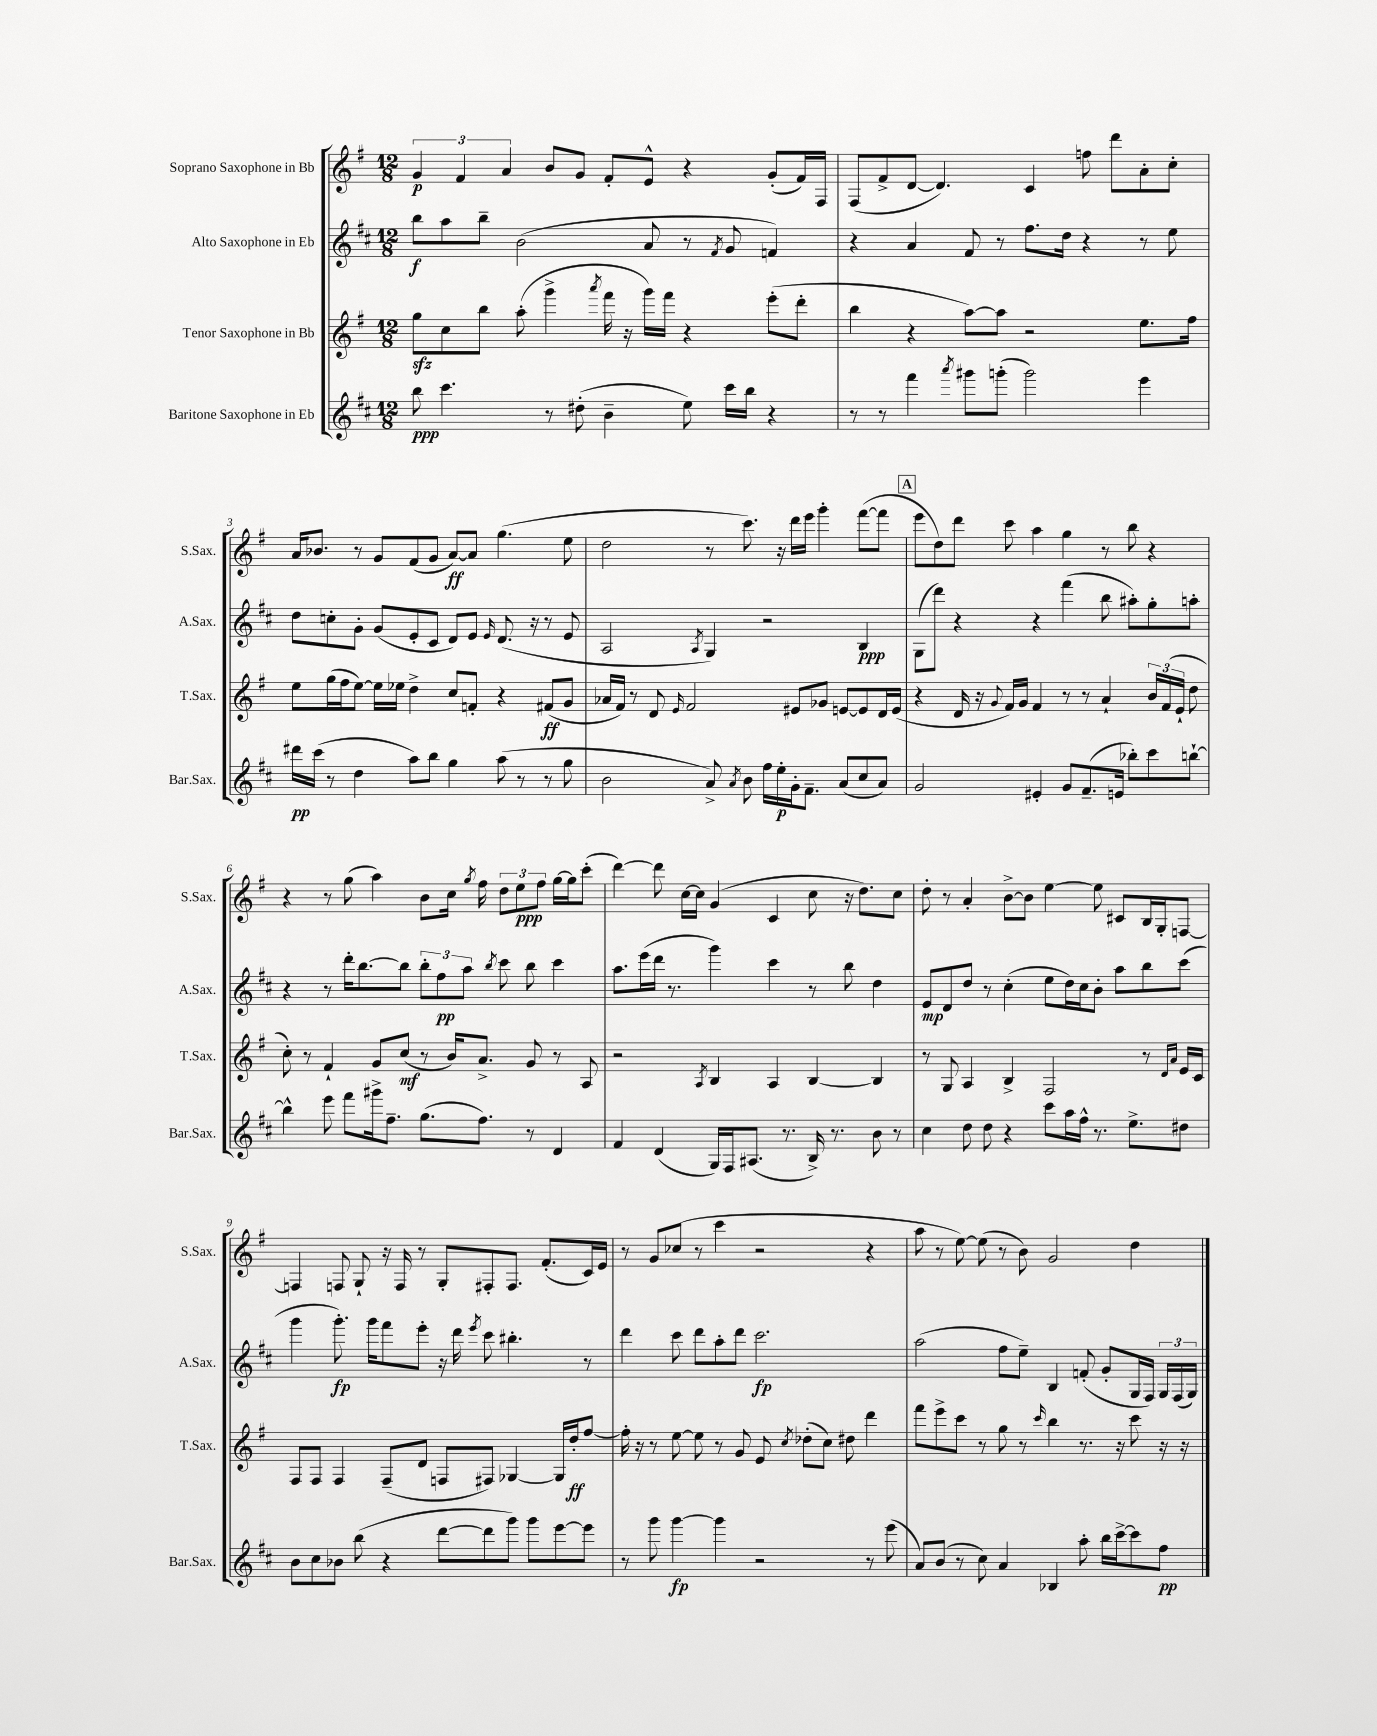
<<
\new StaffGroup <<
\new Staff = "s0" \with { instrumentName = "Soprano Saxophone in Bb" shortInstrumentName = "S.Sax." } {
    \clef treble \key g \major \numericTimeSignature \time 12/8
    \autoBeamOff \tuplet 3/2 { g'4\p fis'4 a'4 } b'8[ g'8] fis'8[-. e'8]-^ r4 g'8[-.( fis'16) fis16] |
    fis8[( fis'8-> d'8]~ d'4.) c'4 f''8 d'''8[ a'8-. c''8]-. |
    a'16[ bes'8.] r8 g'8[ fis'8( g'8] a'8[~\ff) a'8] g''4.( e''8 |
    d''2 r8 c'''8.) r16 d'''16[ e'''16] g'''4-. fis'''8[~( fis'''8] |
    \mark \markup { \box "A" } e'''8[ d''8) d'''8] c'''8 a''4 g''4 r8 b''8 r4 |
    r4 r8 g''8( a''4) b'8[ c''16] \acciaccatura { g''8 } fis''16 \tuplet 3/2 { d''8[ e''8\ppp fis''8] } g''16[~ g''16 c'''8]-.( |
    d'''4~) d'''8 c''16[~ c''16] g'4( c'4 c''8 r16 d''8.[) c''8] |
    d''8-. r8 a'4-. b'8[~-> b'8] e''4~ e''8 cis'8[ b16 g16-. f8]~ |
    f4 f8 g8-! r16 f16 r8 g8[-. fis8-. fis8.] fis'8.[-.( c'16) e'16] |
    r8 g'8[ ces''8]( r8 c'''4 r2 r4 |
    a''8 r8 e''8~) e''8( r8 b'8) g'2 d''4 \bar "|." |
}
\new Staff = "s1" \with { instrumentName = "Alto Saxophone in Eb" shortInstrumentName = "A.Sax." } {
    \clef treble \key d \major \numericTimeSignature \time 12/8
    \autoBeamOff b''8[\f a''8 b''8]-- b'2( a'8 r8 \acciaccatura { fis'8 } g'8 f'4) |
    r4 a'4 fis'8 r8 fis''8.[ d''16] r4 r8 e''8 |
    d''8[ c''8-. g'8]-. g'8[( e'8-. cis'8] d'8[) e'8] \grace { e'16 } d'8.( r16 r8 e'8 |
    a2 \acciaccatura { a8 } g4) r2 b4\ppp |
    \mark \markup { \box "A" } g8[( d'''8]) r4 r4 fis'''4( b''8 ais''8[-.) g''8-. a''8]-. |
    r4 r8 d'''16[-. b''8.~ b''8] \tuplet 3/2 { b''8[-. fis''8\pp a''8] } \acciaccatura { b''8 } cis'''8 b''8 cis'''4 |
    a''8.[ e'''16( d'''16] r8. g'''4) cis'''4 r8 b''8 d''4 |
    e'8[\mp d'8 d''8] r8 cis''4-.( e''8[ d''16) cis''16 b'8]-. a''8[ b''8 cis'''8]( |
    g'''4 g'''8.-.\fp) g'''16[ fis'''8 e'''8]-. r16 d'''16 \acciaccatura { e'''8 } cis'''8 bis''4.-. r8 |
    d'''4 cis'''8 d'''8[ a''8-. d'''8] cis'''2.\fp |
    a''2( fis''8[ e''8]--) b4 f'8-.( g'8[-. g16 fis16]) \tuplet 3/2 { g16[ fis16( g16]) } \bar "|." |
}
\new Staff = "s2" \with { instrumentName = "Tenor Saxophone in Bb" shortInstrumentName = "T.Sax." } {
    \clef treble \key g \major \numericTimeSignature \time 12/8
    \autoBeamOff g''8[\sfz c''8 b''8] a''8-.( g'''4-> \acciaccatura { a'''8 } fis'''16 r16 g'''16[) fis'''16] r4 e'''8[-.( d'''8]-. |
    b''4 r4 a''8[~) a''8] r2 e''8.[ fis''16] |
    e''8[ g''16( fis''16 e''8]~) e''16[ ees''16] d''4-> c''8[ f'8]-. r4 fis'8[\ff( g'8] |
    aes'16[ fis'16]) r8 d'8 \grace { e'16 } fis'2 eis'8[ ges'8] e'8[~ e'8 d'16 e'16]( |
    \mark \markup { \box "A" } r4 d'16 r16 \appoggiatura { g'8 } fis'16[) g'16] fis'4 r8 r8 a'4-! \tuplet 3/2 { b'16[ fis'16( e'16]-! } d''8 |
    c''8-.) r8 fis'4-! g'8[ c''8]\mf( r8 b'16[) a'8.]-> g'8 r8 a8 |
    r2 \acciaccatura { a8 } b4 a4 b4~ b4 |
    r8 g8 a4 b4-> fis2 r8 \grace { d'16[ a'16] } e'16[ c'16] |
    fis8[ fis8] fis4 fis8[--( d'8] f8[ fis8]) ges4~ ges16[ d''16-.\ff fis''8]~ |
    fis''16-. r16 r8 e''8~ e''8 r8 g'8 e'8 \acciaccatura { c''8 } des''8[-.( c''8]) dis''8 d'''4 |
    fis'''8[ e'''8-> c'''8] r8 g''8 r8 \grace { c'''16 } b''4 r8. r16 c'''8 r16 r16 \bar "|." |
}
\new Staff = "s3" \with { instrumentName = "Baritone Saxophone in Eb" shortInstrumentName = "Bar.Sax." } {
    \clef treble \key d \major \numericTimeSignature \time 12/8
    \autoBeamOff b''8\ppp cis'''4. r8 dis''8-.( b'4-- e''8) cis'''16[ b''16] r4 |
    r8 r8 fis'''4 \acciaccatura { a'''8 } gis'''8[ g'''8]-.( g'''2) e'''4 |
    dis'''16[\pp cis'''16]( r8 d''4 a''8[) b''8] g''4 a''8( r8 r8 g''8 |
    b'2 a'8->) \acciaccatura { a'8 } b'8 fis''16[ e''16-.\p g'16-. fis'8.]-- a'8[( cis''8 a'8]) |
    \mark \markup { \box "A" } g'2 eis'4-. g'8[ fis'8.--( e'16] bes''8[-.) cis'''8 b''8]~-! |
    b''4-^ e'''8 fis'''8[ gis'''16-> fis''8.]-- g''8.[( fis''8.]) r8 d'4 |
    fis'4 d'4( g16[) fis16 ais8.]( r8. b16->) r8. b'8 r8 |
    cis''4 d''8 d''8 r4 cis'''8[ a''16 fis''16]-^ r8. e''8.[-> dis''8] |
    b'8[ cis''8 bes'8] b''8( r4 d'''8[~ d'''8 g'''8]) g'''8[ e'''8~ e'''8] |
    r8 g'''8 g'''4~\fp g'''4 r2 r8 e'''8( |
    a'8[) b'8]( r8 cis''8) a'4 bes4 a''8-. b''16[ cis'''16~-> cis'''8 fis''8]\pp \bar "|." |
}
>>
>>
